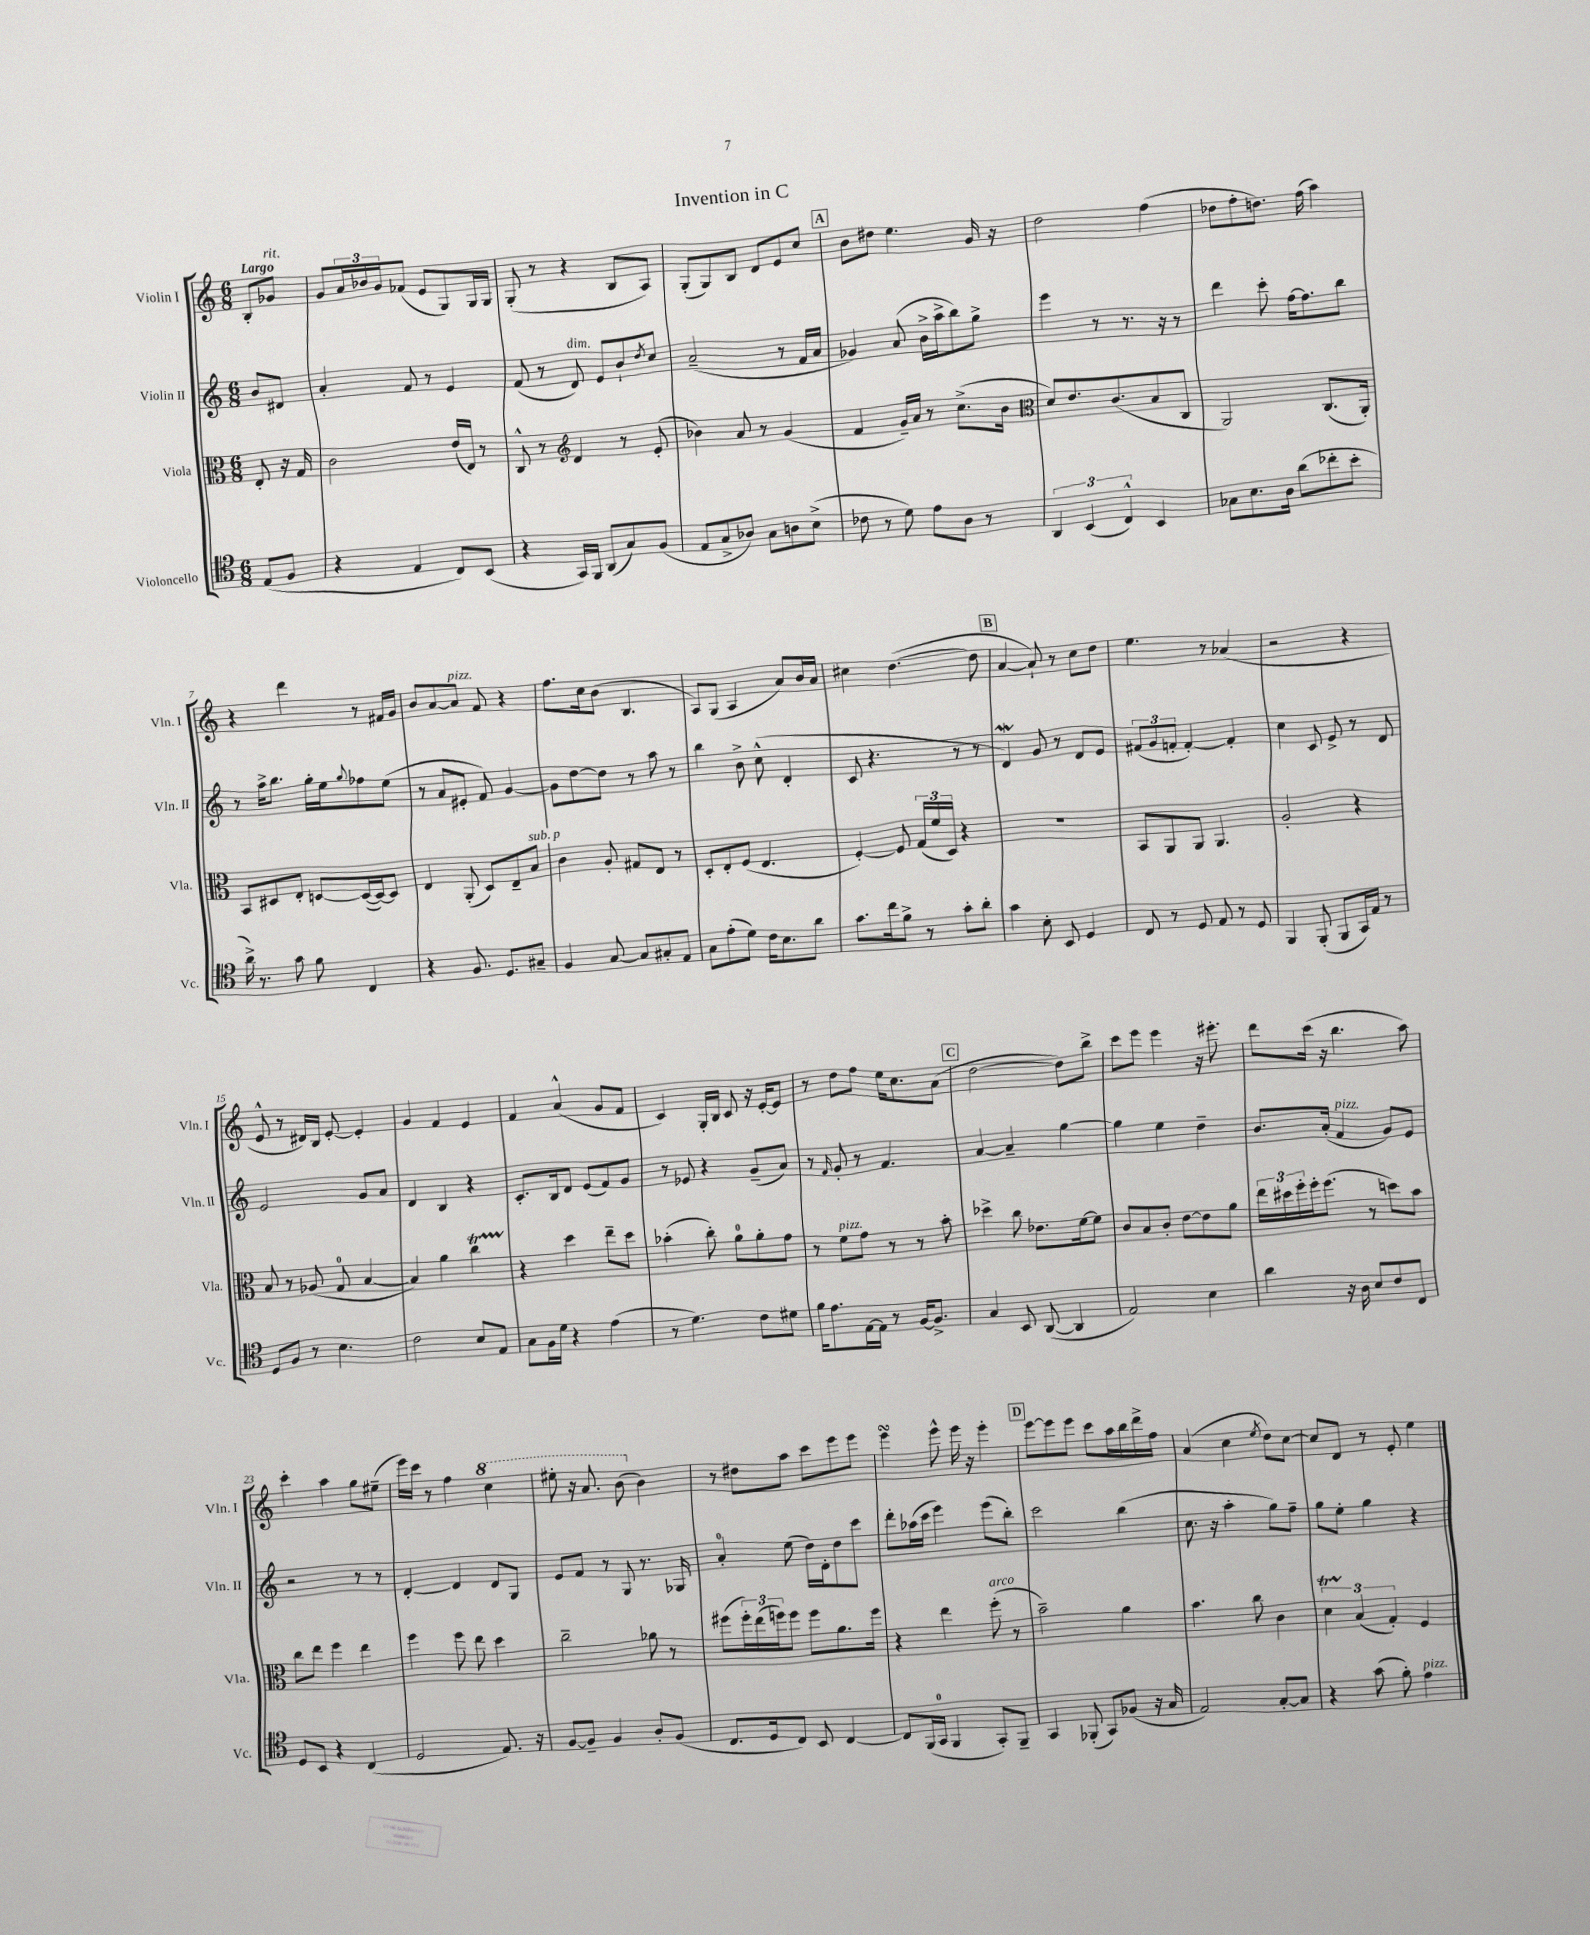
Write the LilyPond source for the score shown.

\header { title = "Invention in C" }
<<
\new StaffGroup <<
\new Staff = "s0" \with { instrumentName = "Violin I" shortInstrumentName = "Vln. I" } {
    \clef treble \key c \major \numericTimeSignature \time 6/8 \partial 4 \tempo "Largo"
    b8-. ges'8^\markup { \italic "rit." } |
    g'8 \tuplet 3/2 { a'16 bes'16 g'16 } fes'8( e'8 g8) g16 g16 |
    g8-.( r8 r4 b8 a8) |
    g8-.( g8) b8 d'8 e'8 c''8 |
    \mark \markup { \box "A" } b'8 dis''8 e''4. g'16 r16 |
    d''2 f''4( |
    des''8 f''8-. d''8.) f''16( a''4) |
    r4 d'''4 r8 fis'16 g'16 |
    b'8 a'8~ a'8^\markup { \italic "pizz." } f'8 r4 |
    f''8. c''16 b'8( b4. |
    a8) g8( a4 a'8) b'16 a'16 |
    cis''4 d''4.~( d''8 |
    \mark \markup { \box "B" } a'4~ a'8-!) r8 c''8 d''8 |
    e''4. r8 aes'4( |
    r2 r4 |
    e'8-^ r8 dis'16) b16 e'8~-. e'4-. |
    g'4 f'4 e'4 |
    f'4 a'4-^( g'8 f'8 |
    c'4) g16-. b16 c'8 r16 e'16~-. e'8 |
    r8 d''8 f''8 e''16 c''8. a'8( |
    \mark \markup { \box "C" } d''2~ d''8) b''8-> |
    c'''8 e'''8 e'''4 r16 eis'''8.-. |
    d'''8 c'''16( r16 b''4. a''8) |
    c'''4-. a''4 g''8 eis''8--( |
    e'''16) c'''16 r8 f''4 \ottava #1 c'''4 |
    eis'''8-. r16 a''8. b''8( \ottava #0 b'4) |
    r8 dis''8 a''8 c'''8 e'''8 e'''8 |
    e'''4\turn e'''8-^ e'''16 r16 e'''4-. |
    \mark \markup { \box "D" } e'''8~ e'''8 e'''8 c'''8 a''16 b''16 d'''16-> f''16 |
    a'4( c''4 \acciaccatura { e''8 } d''8) c''8~ |
    c''8 d'8 r8 e'8-. e''4 \bar "|." |
}
\new Staff = "s1" \with { instrumentName = "Violin II" shortInstrumentName = "Vln. II" } {
    \clef treble \key c \major \numericTimeSignature \time 6/8 \partial 4
    b'8 dis'8 |
    a'4-. f'8 r8 e'4 |
    f'8( r8 d'8^\markup { \italic "dim." }) e'8 b'8-! \acciaccatura { d''8 } c''8 |
    a'2--( r8 f'16 a'16 |
    \mark \markup { \box "A" } ges'4) a'8( b'16-> a''16-> b''8) g''8-> |
    e'''4 r8 r8. r16 r8 |
    d'''4 c'''8-. f''16~ f''8. b''8 |
    r8 a''16-> b''8. g''16-. e''16 \appoggiatura { g''8 } fes''8 e''8( |
    r8 a'8 eis'8-. f'8) g'4~ |
    g'8 d''8~ d''8 r8 a''8 r8 |
    b''4 b'8-> c''8-^( d'4-. |
    c'8 r4. r8 r8 |
    \mark \markup { \box "B" } d'4\mordent) g'8 r8 d'8 e'8 |
    \tuplet 3/2 { fis'8( g'8 f'8-. } f'4~-.) f'4-. |
    c''4 c'8 e'8-> r8 d'8 |
    e'2 g'8 a'8 |
    d'4 b4 r4 |
    c'8.-. b16 d'8 e'8( f'8) g'8 |
    r8 ees'8 r4 g'8--( a'8) |
    r8 \grace { f'16 } g'8-. r8 f'4. |
    \mark \markup { \box "C" } a'4~ a'4-- g''4~ |
    g''4 e''4 d''4-- |
    b'8. a'16-.( f'4^\markup { \italic "pizz." } g'8) e'8 |
    r2 r8 r8 |
    d'4~-. d'4 d'8 g8 |
    e'8 f'8 r8 g8 r8. ges16 |
    a'4-0-. e''8( d''16) d'16-. d''8 c'''8 |
    d'''8-. aes''16( c'''16 e'''4) e'''8( b''8-.) |
    \mark \markup { \box "D" } c'''2 b''4( |
    c''8. r16 a''4-. g''8) f''8-- |
    g''8 e''8-. g''4 r4 \bar "|." |
}
\new Staff = "s2" \with { instrumentName = "Viola" shortInstrumentName = "Vla." } {
    \clef alto \key c \major \numericTimeSignature \time 6/8 \partial 4
    e8-. r16 g16 |
    c'2 e'16( e16) r8 |
    c8-^ r8 \clef treble d'4 r8 e'8-.( |
    bes'4) a'8 r8 g'4( |
    \mark \markup { \box "A" } f'4 g'16--) a'16 r8 c''8.->( b'16 |
    \clef alto d'8) e'8. c'8.( b8 c8 |
    a,2) c8.( a,16-.) |
    b,8 dis8 e8-. d8~ d16~( d16~) d8 |
    e4 a,8-.( d8) e8-- b8^\markup { \italic "sub. p" } |
    c'4 a8-. gis8 e8 r8 |
    d8-. e8-. f8( e4. |
    f4~-.) f8 \tuplet 3/2 { g16( f'16 d16) } r4 |
    \mark \markup { \box "B" } R2. |
    b,8 a,8 a,8 a,4. |
    a2-. r4 |
    b8 r8 aes8( g8-0 b4~ |
    b4) a'4 c''4\startTrillSpan |
    r4\stopTrillSpan d''4 e''8-- d''8 |
    bes'4-.( c''8-.) a'8-0 a'8-. g'8 |
    r8 f'8^\markup { \italic "pizz." } g'8 r8 r8 b'8-. |
    \mark \markup { \box "C" } des''4-> c''8 ees'8. f'16~ f'8 |
    c'8 b8 c'8-. e'8~ e'8 a'8 |
    \tuplet 3/2 { e''16 dis''16 f''16-. } f''16-. f''8.( r8 d''8) b'8 |
    c''8 e''8 f''4 e''4 |
    f''4 f''8 e''8 d''4 |
    c''2-- aes'8 r8 |
    fis''8( \tuplet 3/2 { fis''16-.) e''16( f''16) } f''8 f''8 a'8. f''16 |
    r4 e''4 f''8-.^\markup { \italic "arco" }( r8 |
    \mark \markup { \box "D" } b'2--) a'4 |
    b'4. c''8 c'4 |
    \tuplet 3/2 { d'4\startTrillSpan b4\stopTrillSpan( g4-.) } f4 \bar "|." |
}
\new Staff = "s3" \with { instrumentName = "Violoncello" shortInstrumentName = "Vc." } {
    \clef tenor \key c \major \numericTimeSignature \time 6/8 \partial 4
    e8( f8 |
    r4 e4 c8) b,8( |
    r4 g,16) f,16 a,8( g8) f8( |
    e8 g8-> aes8) g8 a8 b8->( |
    \mark \markup { \box "A" } ces'8 r8 d'8) e'8 a8 r8 |
    \tuplet 3/2 { a,4 b,4( c4-^) } b,4 |
    ges8 b8. a16 a'8( ces''8-. b'8-. |
    a'16->) r8. g'8 f'8 c4 |
    r4 f8. d8. gis8-- |
    f4 g8~ g8 gis8-. e8 |
    g8 e'8-.( d'8) c'16 b8. a'8 |
    g'8. c''16 f'8-> r8 g'8-. a'8-. |
    \mark \markup { \box "B" } g'4 b8-. b,8 d4 |
    c8 r8 d8 e8 r8 d8 |
    f,4 f,8-.( f,8 g,16) e16 r8 |
    d8 f8 r8 b4. |
    c'2 b8 e8 |
    g8 f16 d'16 r4 e'4( |
    r8 d'4.) c'8 dis'8 |
    f'16 e'8. e16~ e16 r8 f16~ f8.-> |
    \mark \markup { \box "C" } g4 b,8 a,8~( a,4 |
    e2) b4 |
    a'4 r16 a16 b8 c'8 c8 |
    d8 b,8 r4 c4( |
    d2 e8.) r16 |
    f8~ f8-- f4 a8-. f8( |
    c8. d16 c8) b,8 c4~ |
    c8 f,16( g,16-0 f,4 g,8-.) f,8-- |
    \mark \markup { \box "D" } g,4 fes,8-.( g,8) fes8( r16 g16 |
    e2) g8~-. g8 |
    r4 g'8( f'8-.) e'4^\markup { \italic "pizz." } \bar "|." |
}
>>
>>
